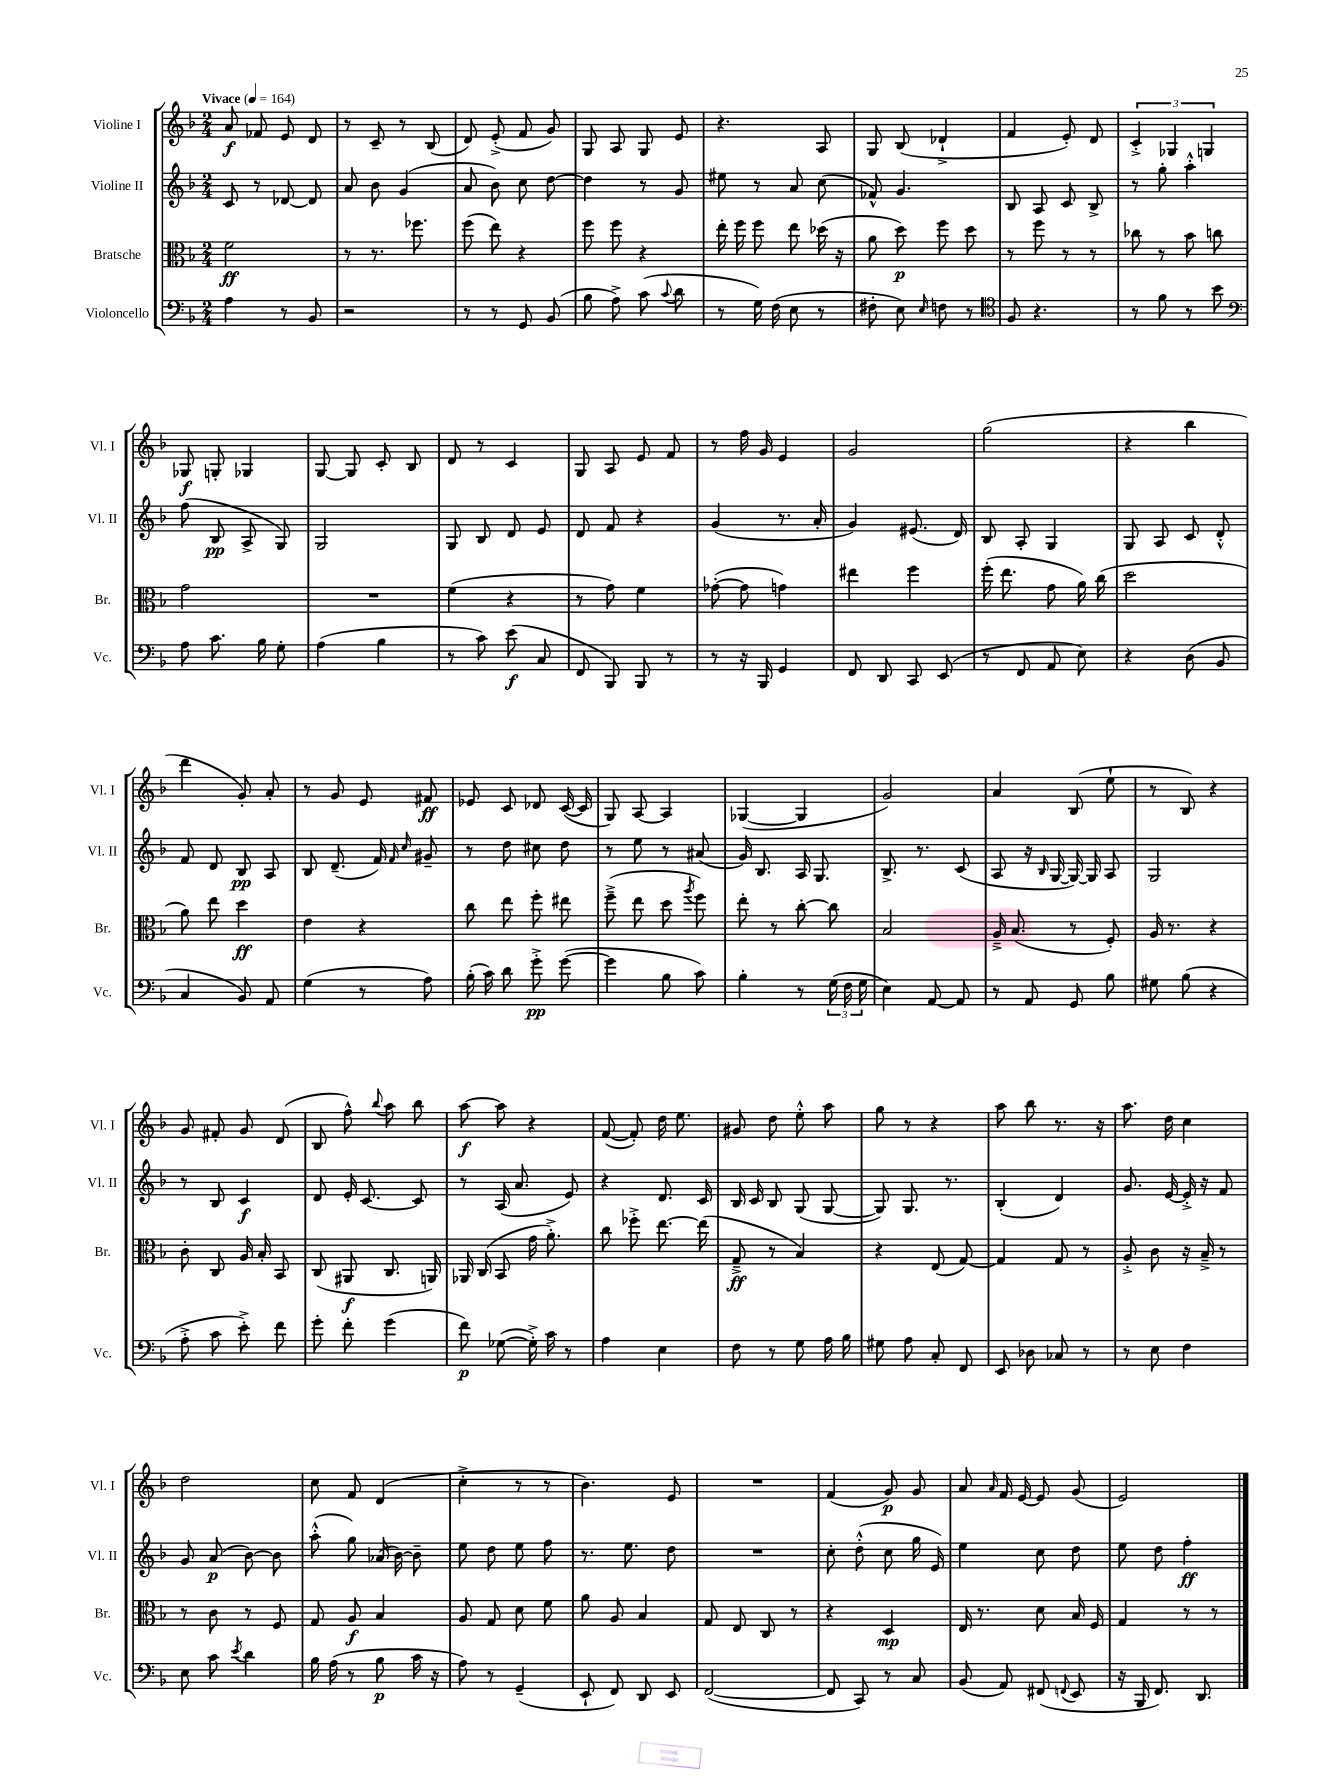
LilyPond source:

<<
\new StaffGroup <<
\new Staff = "s0" \with { instrumentName = "Violine I" shortInstrumentName = "Vl. I" } {
    \clef treble \key f \major \numericTimeSignature \time 2/4 \tempo "Vivace" 4 = 164
    \autoBeamOff a'8\f fes'8 e'8 d'8 |
    r8 c'8-- r8 bes8( |
    d'8) e'8-.->( f'8 g'8) |
    g8 a8 g8 e'8 |
    r4. a8 |
    g8 bes8( des'4-!-> |
    f'4 e'8-.) d'8 |
    \tuplet 3/2 { c'4-.-> ges4 g4 } |
    ges8\f g8-. ges4 |
    g8~ g8 c'8-. bes8 |
    d'8 r8 c'4 |
    g8 a8 e'8 f'8 |
    r8 f''16 g'16 e'4 |
    g'2 |
    g''2( |
    r4 bes''4 |
    d'''4 g'8-.) a'8-. |
    r8 g'8 e'8 fis'8\ff |
    ees'8 c'8 des'8 c'16~( c'16 |
    g8) a8~ a4 |
    ges4~( ges4 |
    g'2) |
    a'4 bes8( e''8-! |
    r8 bes8) r4 |
    g'8 fis'8-. g'8 d'8( |
    bes8 f''8-^) \appoggiatura { bes''8 } a''8 bes''8 |
    a''8~\f a''8 r4 |
    f'8~( f'8-.) d''16 e''8. |
    gis'8 d''8 e''8-.-^ a''8 |
    g''8 r8 r4 |
    a''8 bes''8 r8. r16 |
    a''8. d''16 c''4 |
    d''2 |
    c''8 f'8 d'4( |
    c''4-.-> r8 r8 |
    bes'4.) e'8 |
    R2 |
    f'4( g'8\p) g'8 |
    a'8 \grace { a'16 } f'16 e'16~ e'8 g'8( |
    e'2) \bar "|." |
}
\new Staff = "s1" \with { instrumentName = "Violine II" shortInstrumentName = "Vl. II" } {
    \clef treble \key f \major \numericTimeSignature \time 2/4
    \autoBeamOff c'8 r8 des'8~ des'8 |
    a'8 bes'8 g'4( |
    a'8 bes'8) c''8 d''8~ |
    d''4 r8 g'8 |
    eis''8 r8 a'8 c''8( |
    fes'8-^) g'4. |
    bes8 a8 c'8 bes8-> |
    r8 g''8-. a''4-.-^ |
    f''8( bes8\pp a8-> g8) |
    g2 |
    g8 bes8 d'8 e'8 |
    d'8 f'8 r4 |
    g'4( r8. a'16-. |
    g'4) eis'8.( d'16) |
    bes8 a8-. g4 |
    g8 a8 c'8 d'8-.-^ |
    f'8 d'8 bes8\pp a8 |
    bes8 d'8.--( f'16) \grace { f'16 c''16 } gis'8-- |
    r8 d''8 cis''8 d''8 |
    r8 e''8 r8 ais'8( |
    g'16) bes8. a16 g8. |
    bes8.-> r8. c'8( |
    a8 r16 \grace { bes16 } g16~ g16~) g16 a8 |
    g2 |
    r8 bes8 c'4\f |
    d'8 e'16-. c'8.~ c'8 |
    r8 a16( a'8. e'8) |
    r4 d'8. c'16 |
    bes16 c'16 bes8 g8( g8~ |
    g8) g8. r8. |
    bes4-.( d'4) |
    g'8. e'16~ e'16-.-> r16 f'8 |
    g'8 a'8\p( bes'8~) bes'8 |
    a''8-.-^( g''8) aes'16( bes'16~) bes'8-- |
    e''8 d''8 e''8 f''8 |
    r8. e''8. d''8 |
    R2 |
    c''8-. d''8-.-^( c''8 g''16 e'16) |
    e''4 c''8 d''8 |
    e''8 d''8 f''4-.\ff \bar "|." |
}
\new Staff = "s2" \with { instrumentName = "Bratsche" shortInstrumentName = "Br." } {
    \clef alto \key f \major \numericTimeSignature \time 2/4
    \autoBeamOff f'2\ff |
    r8 r8. fes''8. |
    f''8( e''8) r4 |
    f''8 f''8 r4 |
    e''16-. f''16 f''8 e''8 des''16( r16 |
    a'8 d''8\p) f''8 d''8 |
    r8 f''8 r8 r8 |
    ces''8 r8 bes'8 c''8 |
    g'2 |
    R2 |
    f'4( r4 |
    r8 g'8) f'4 |
    ges'8~-.( ges'8 g'4) |
    eis''4 f''4 |
    f''16-.( e''8. g'8 a'16) c''16( |
    d''2 |
    a'8) e''8 d''4\ff |
    e'4 r4 |
    c''8 e''8 f''8-. eis''8 |
    f''8--->( e''8 d''8 \acciaccatura { a''8 } f''8) |
    e''8-. r8 c''8~-. c''8 |
    bes2 |
    a16---> bes8.( r8 f8-.) |
    a16 r8. r4 |
    c'8-. c8 a16 bes16-. bes,8 |
    c8( ais,8\f c8. a,16) |
    aes,16 c16( bes,8 g'16 a'8.-.->) |
    c''8 fes''8-.-> e''8.~ e''16( |
    g8--->\ff r8 bes4) |
    r4 e8( g8~) |
    g4 g8 r8 |
    a8-.-> c'8 r16 bes16---> r8 |
    r8 c'8 r8 f8 |
    g8 a8\f bes4 |
    a8 g8 d'8 f'8 |
    a'8 a8 bes4 |
    g8 e8 c8 r8 |
    r4 d4\mp |
    e16 r8. d'8 bes16 f16 |
    g4 r8 r8 \bar "|." |
}
\new Staff = "s3" \with { instrumentName = "Violoncello" shortInstrumentName = "Vc." } {
    \clef bass \key f \major \numericTimeSignature \time 2/4
    \autoBeamOff a4 r8 bes,8 |
    r2 |
    r8 r8 g,8 bes,8( |
    bes8 a8->) c'8( \appoggiatura { c'8 } d'8 |
    r8 g16) f16( e8 r8 |
    fis8-. e8) \grace { e16 } f8 r8 |
    \clef tenor f8 r4. |
    r8 f'8 r8 bes'8 |
    \clef bass a8 c'8. bes16 g8-. |
    a4( bes4 |
    r8 c'8) e'8\f( c8 |
    f,8 bes,,8) bes,,8 r8 |
    r8 r16 bes,,16 g,4 |
    f,8 d,8 c,8 e,8( |
    r8 f,8 a,8 e8) |
    r4 d8( bes,8 |
    c4 bes,8) a,8 |
    g4( r8 a8) |
    bes16-.( c'16) d'8 g'8-.->\pp g'8~( |
    g'4 bes8 c'8) |
    bes4-. r8 \tuplet 3/2 { g16( f16 g16 } |
    e4) a,8~ a,8 |
    r8 a,8 g,8 bes8 |
    gis8 bes8( r4 |
    a8-.-> c'8 e'8-.->) f'8 |
    g'8-. f'8-. g'4( |
    f'8\p) ges8~( ges16-.->) c'16 r8 |
    a4 e4 |
    f8 r8 g8 a16 bes16 |
    gis8 a8 c8-. f,8 |
    e,8 des8 ces8 r8 |
    r8 e8 f4 |
    e8 c'8 \acciaccatura { e'8 } d'4 |
    bes16 a16( r8 bes8\p c'16 r16 |
    a8) r8 g,4--( |
    e,8-! f,8) d,8 e,8 |
    f,2~( |
    f,8 c,8) r8 c8 |
    bes,8( a,8) fis,8( \appoggiatura { f,8 } e,8 |
    r16 bes,,16 f,8.) d,8. \bar "|." |
}
>>
>>
\layout { \context { \Score \remove "Bar_number_engraver" } }
